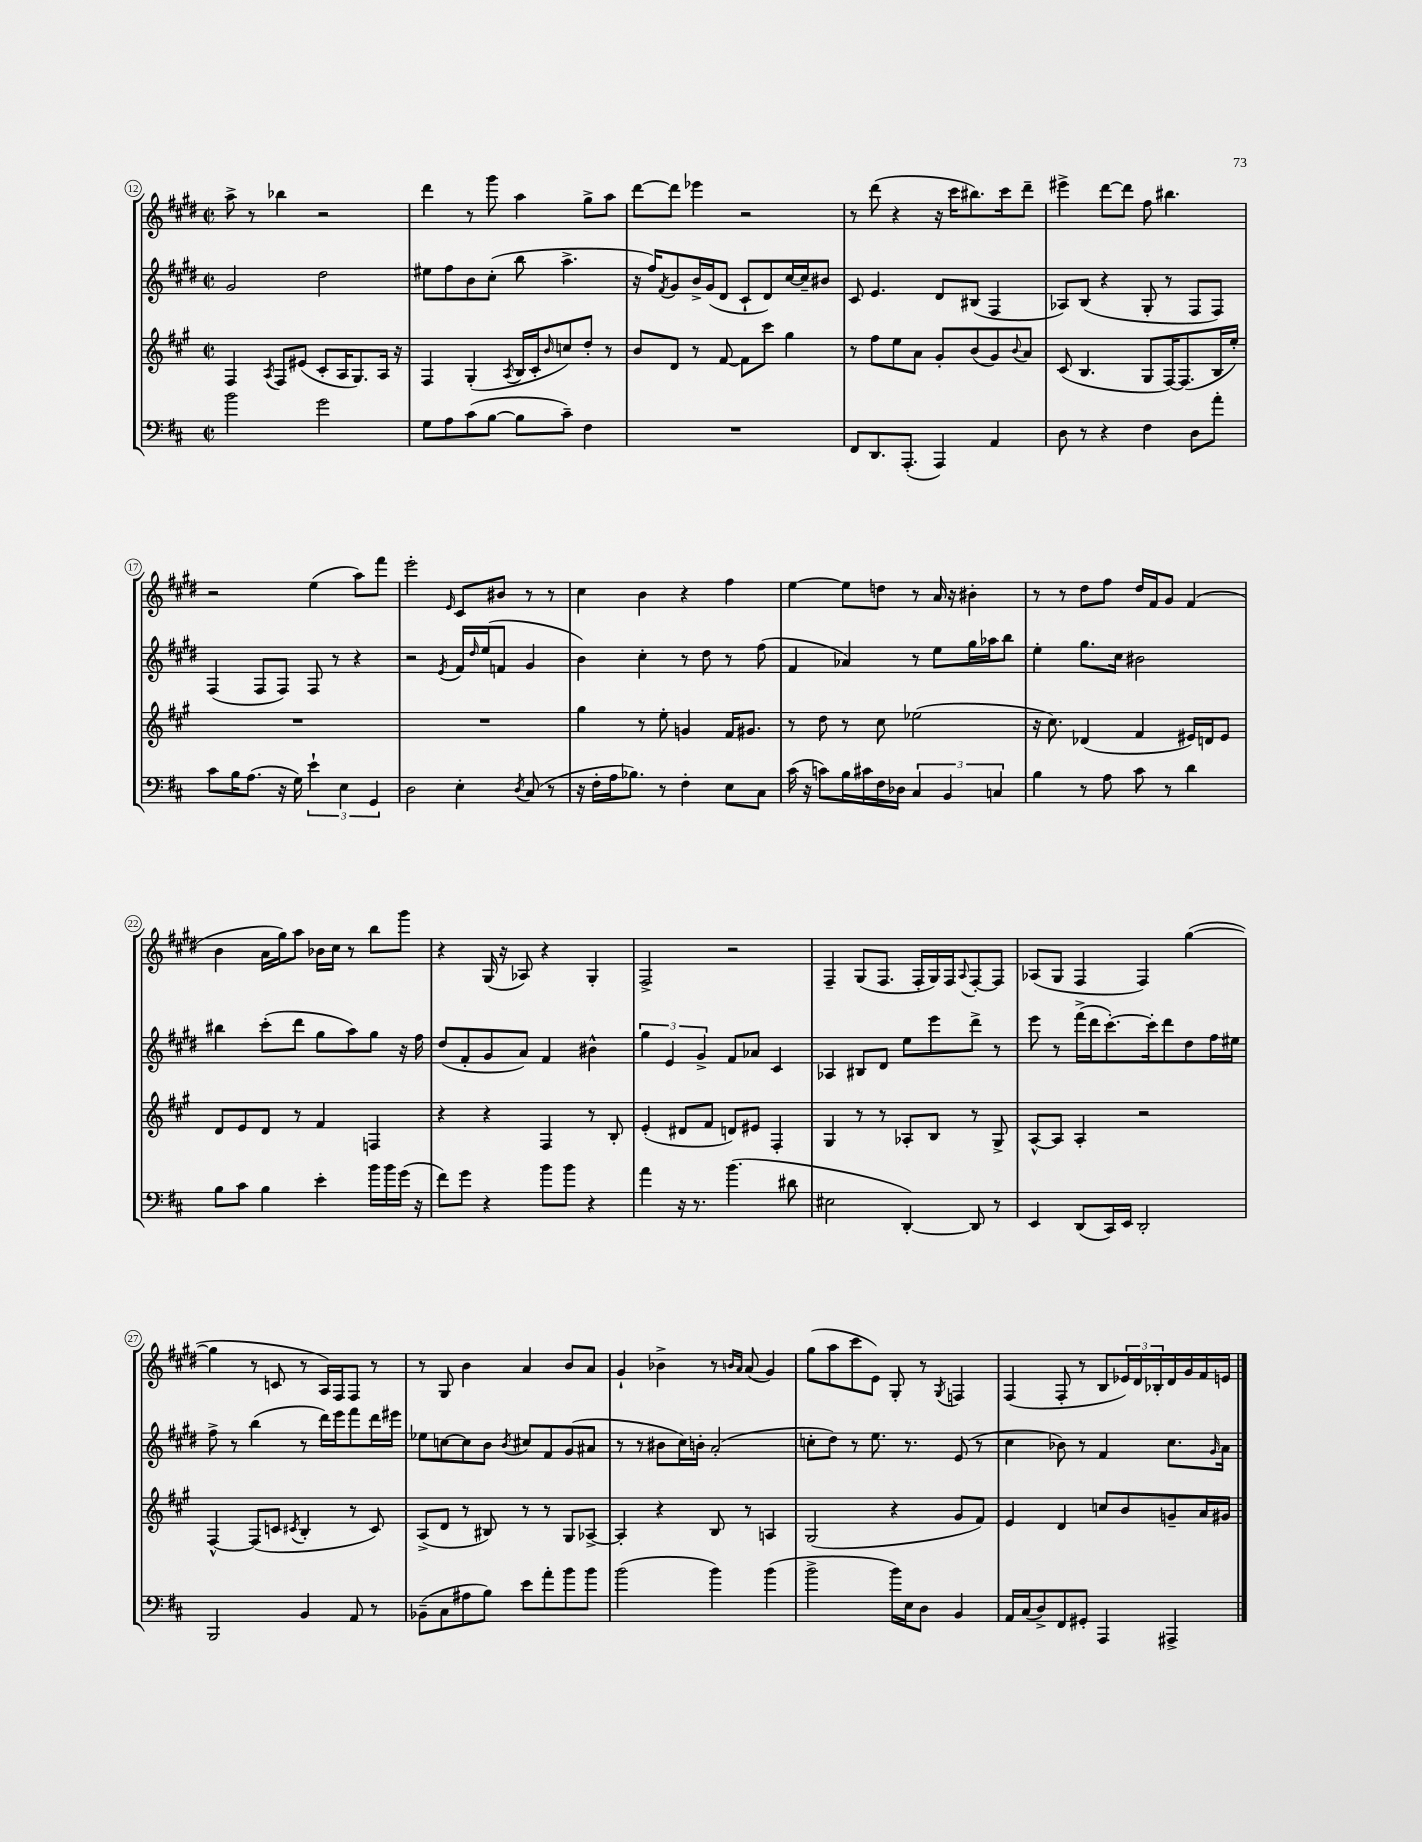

**kern	**kern	**kern	**kern
*staff4	*staff3	*staff2	*staff1
*clefF4	*clefG2	*clefG2	*clefG2
*k[f#c#]	*k[f#c#g#]	*k[f#c#g#d#]	*k[f#c#g#d#]
*M2/2	*M2/2	*M2/2	*M2/2
*met(c|)	*met(c|)	*met(c|)	*met(c|)
2b	4F#	2g#	8aa^
.	.	.	8r
.	8qA	.	.
.	8F#	.	4bb-
.	(8e#	.	.
2g	8c#'	2dd#	2r
.	16A	.	.
.	8.G#)	.	.
.	16A	.	.
.	16r	.	.
=	=	=	=
8G	4F#	8ee#	4ddd#
8A	.	8ff#	.
(8c#	(4G#'	8b	8r
[8B	.	(8cc#'	8ggg#
.	8qA	.	.
8B]	16B	8bb	4aa
.	16c#'	.	.
.	16qqb	.	.
8c#~)	8cc)	4.aa^	.
4F#	8dd'	.	8gg#^
.	8r	.	8aa
=	=	=	=
1r	8b	16r	[8ddd#
.	.	16ff#)	.
.	.	8qf#	.
.	8d	8g#	8ddd#]
.	8r	16b^	4eee-
.	.	(16g#	.
.	[8f#	8d#	.
.	8f#]	8c#`	2r
.	8ccc#	8d#)	.
.	4gg#	[16cc#	.
.	.	16cc#~]	.
.	.	8b#	.
=	=	=	=
8FF#	8r	8c#	8r
8.DD	8ff#	4.e	(8ddd#
.	8ee	.	4r
(8.AAA'	.	.	.
.	8a	.	.
4AAA)	8g#'	8d#	16r
.	.	.	16ccc#
.	(8b	(8B#	8.bb#)
4AA	8g#)	4F#	.
.	.	.	16ccc#
.	8qqb	.	.
.	8a	.	8ddd#~
=	=	=	=
8D	(8c#	8A-)	4eee#^
8r	4.B	(8B	.
4r	.	4r	[8ddd#
.	.	.	8ddd#]
4F#	8G#	8G#'	8ff#
.	[16F#)	8r	4.bb#
.	(8.F#]	.	.
8D	.	8F#	.
8a'	16B	8F#)	.
.	16ee')	.	.
=	=	=	=
8c#	1r	(4F#	2r
16B	.	.	.
(8.A	.	.	.
.	.	8F#	.
16r	.	8F#)	.
16G)	.	.	.
6e`	.	8F#	(4ee
.	.	8r	.
6E	.	.	.
.	.	4r	8aa)
6GG	.	.	.
.	.	.	8fff#
=	=	=	=
2D	1r	2r	2eee'
.	.	8qe	16qqe
4E'	.	16f#	8c#
.	.	16qqdd#	.
.	.	(16ee	.
.	.	8f	8b#
8qD	.	.	.
(8C#	.	4g#	8r
8r	.	.	8r
=	=	=	=
16r	4gg#	4b)	4cc#
16F#'	.	.	.
16A	.	.	.
8.B-)	.	.	.
.	8r	4cc#'	4b
8r	8ee'	.	.
4F#'	4g	8r	4r
.	.	8dd#	.
8E	16f#	8r	4ff#
.	8.g#	.	.
8C#	.	(8ff#	.
=	=	=	=
(16c#	8r	4f#	[4ee
16r	.	.	.
8c)	8dd	.	.
16B	8r	4a-)	8ee]
16c#	.	.	.
16F#	8cc#	.	8dd
16D-	.	.	.
6C#	(2ee-	8r	8r
.	.	8ee	16a
6BB	.	.	.
.	.	.	16r
.	.	16gg#	4b#'
.	.	16aa-	.
6C	.	.	.
.	.	8bb	.
=	=	=	=
4B	16r	4ee'	8r
.	8.cc#)	.	.
.	.	.	8r
8r	(4d-	8.gg#	8dd#
8A	.	.	8ff#
.	.	16cc#	.
8c#	4f#	2b#	16dd#
.	.	.	16f#
8r	.	.	8g#
4d	16e#)	.	(4f#
.	16d	.	.
.	8e#	.	.
=	=	=	=
8B	8d	4bb#	4b
8c#	8e	.	.
4B	8d	(8ccc#'	16a
.	.	.	16gg#)
.	8r	8ddd#	8aa
4e'	4f#	8gg#	16b-
.	.	.	16cc#
.	.	8aa)	8r
16b	4F	8gg#	8bb
16b	.	.	.
(16g	.	16r	8ggg#
16r	.	16ff#	.
=	=	=	=
8f#)	4r	(8dd#	4r
8g	.	8f#'	.
4r	4r	8g#	(16G#
.	.	.	16r
.	.	8a)	8A-)
8b	4F#	4f#	4r
8b	.	.	.
4r	8r	4b#^^	4G#'
.	8B'	.	.
=	=	=	=
4a	(4e'	6gg#	2F#^
.	.	6e	.
16r	8d#	.	.
8.r	.	.	.
.	.	6g#^	.
.	8f#	.	.
(4.b	8d)	8f#	2r
.	8e#	8a-	.
.	4F#'	4c#	.
8d#	.	.	.
=	=	=	=
2E#	4G#	4A-	4F#~
.	8r	8B#	(8G#
.	8r	8d#	8.F#
[4DD')	8A-'	8ee	.
.	.	.	16F#'
.	8B	8eee	16G#)
.	.	.	16F#
.	.	.	8qqA
8DD]	8r	8ddd#^	[8F#'
8r	8G#^	8r	8F#]
=	=	=	=
4EE	[8A^^	8eee	(8A-
.	8A]	8r	8G#
(8DD	4A'	(16fff#^	4F#
.	.	16ddd#	.
16CC#)	.	[8.ccc#')	.
16EE	.	.	.
2DD'	2r	.	4F#)
.	.	16ccc#']	.
.	.	8ddd#	.
.	.	8dd#	([4gg#
.	.	16ff#	.
.	.	16ee#	.
=	=	=	=
2BBB	[4F#^^	8ff#^	4gg#]
.	.	8r	.
.	(8F#]	(4bb	8r
.	8c	.	8c
.	8qc#	.	.
4BB	4B'	8r	8r
.	.	16ddd#)	16A)
.	.	16eee	16F#
8AA	8r	8fff#	8F#
8r	8c#)	16ddd#	8r
.	.	16eee#	.
=	=	=	=
(8BB-~	(8A^	8ee-	8r
8C#	8d	[8cc	8G#
8A#	8r	8cc]	4b
8B)	8B#)	8b	.
.	.	8qb	.
8e	8r	8cc#	4a
8a'	8r	8f#	.
8b	8G#	(8g#	8b
8b	[8A-^	8a#	8a
=	=	=	=
(2b	4A-']	8r	4g#`
.	.	8r	.
.	4r	8b#	4b-^
.	.	16cc#)	.
.	.	16b'	.
4b)	8B	(2a'	8r
.	.	.	16qqb
.	.	.	16qqa
.	8r	.	(8a
(4b	4A	.	4g#)
=	=	=	=
2b^	(2G#	8cc'	(8gg#
.	.	8dd#)	8aa
.	.	8r	8ccc#
.	.	8.ee	8e)
16b)	4r	.	8G#'
16E	.	8.r	.
8D	.	.	8r
.	.	.	8qG#
4BB	8g#	(8e	4F
.	8f#)	8r	.
=	=	=	=
16AA	4e	4cc#	(4F#
(16C#	.	.	.
8D^)	.	.	.
8FF#	4d	8b-)	8F#'
8GG#'	.	8r	8r
4AAA	8cc	4f#	8B
.	8b	.	24e-)
.	.	.	24d#
.	.	.	24B-'
4AAA#^	8g~	8.cc#	16d#
.	.	.	16g#
.	16a	.	16f#
.	.	16qqg#	.
.	16g#	16a	16e
==	==	==	==
*-	*-	*-	*-
